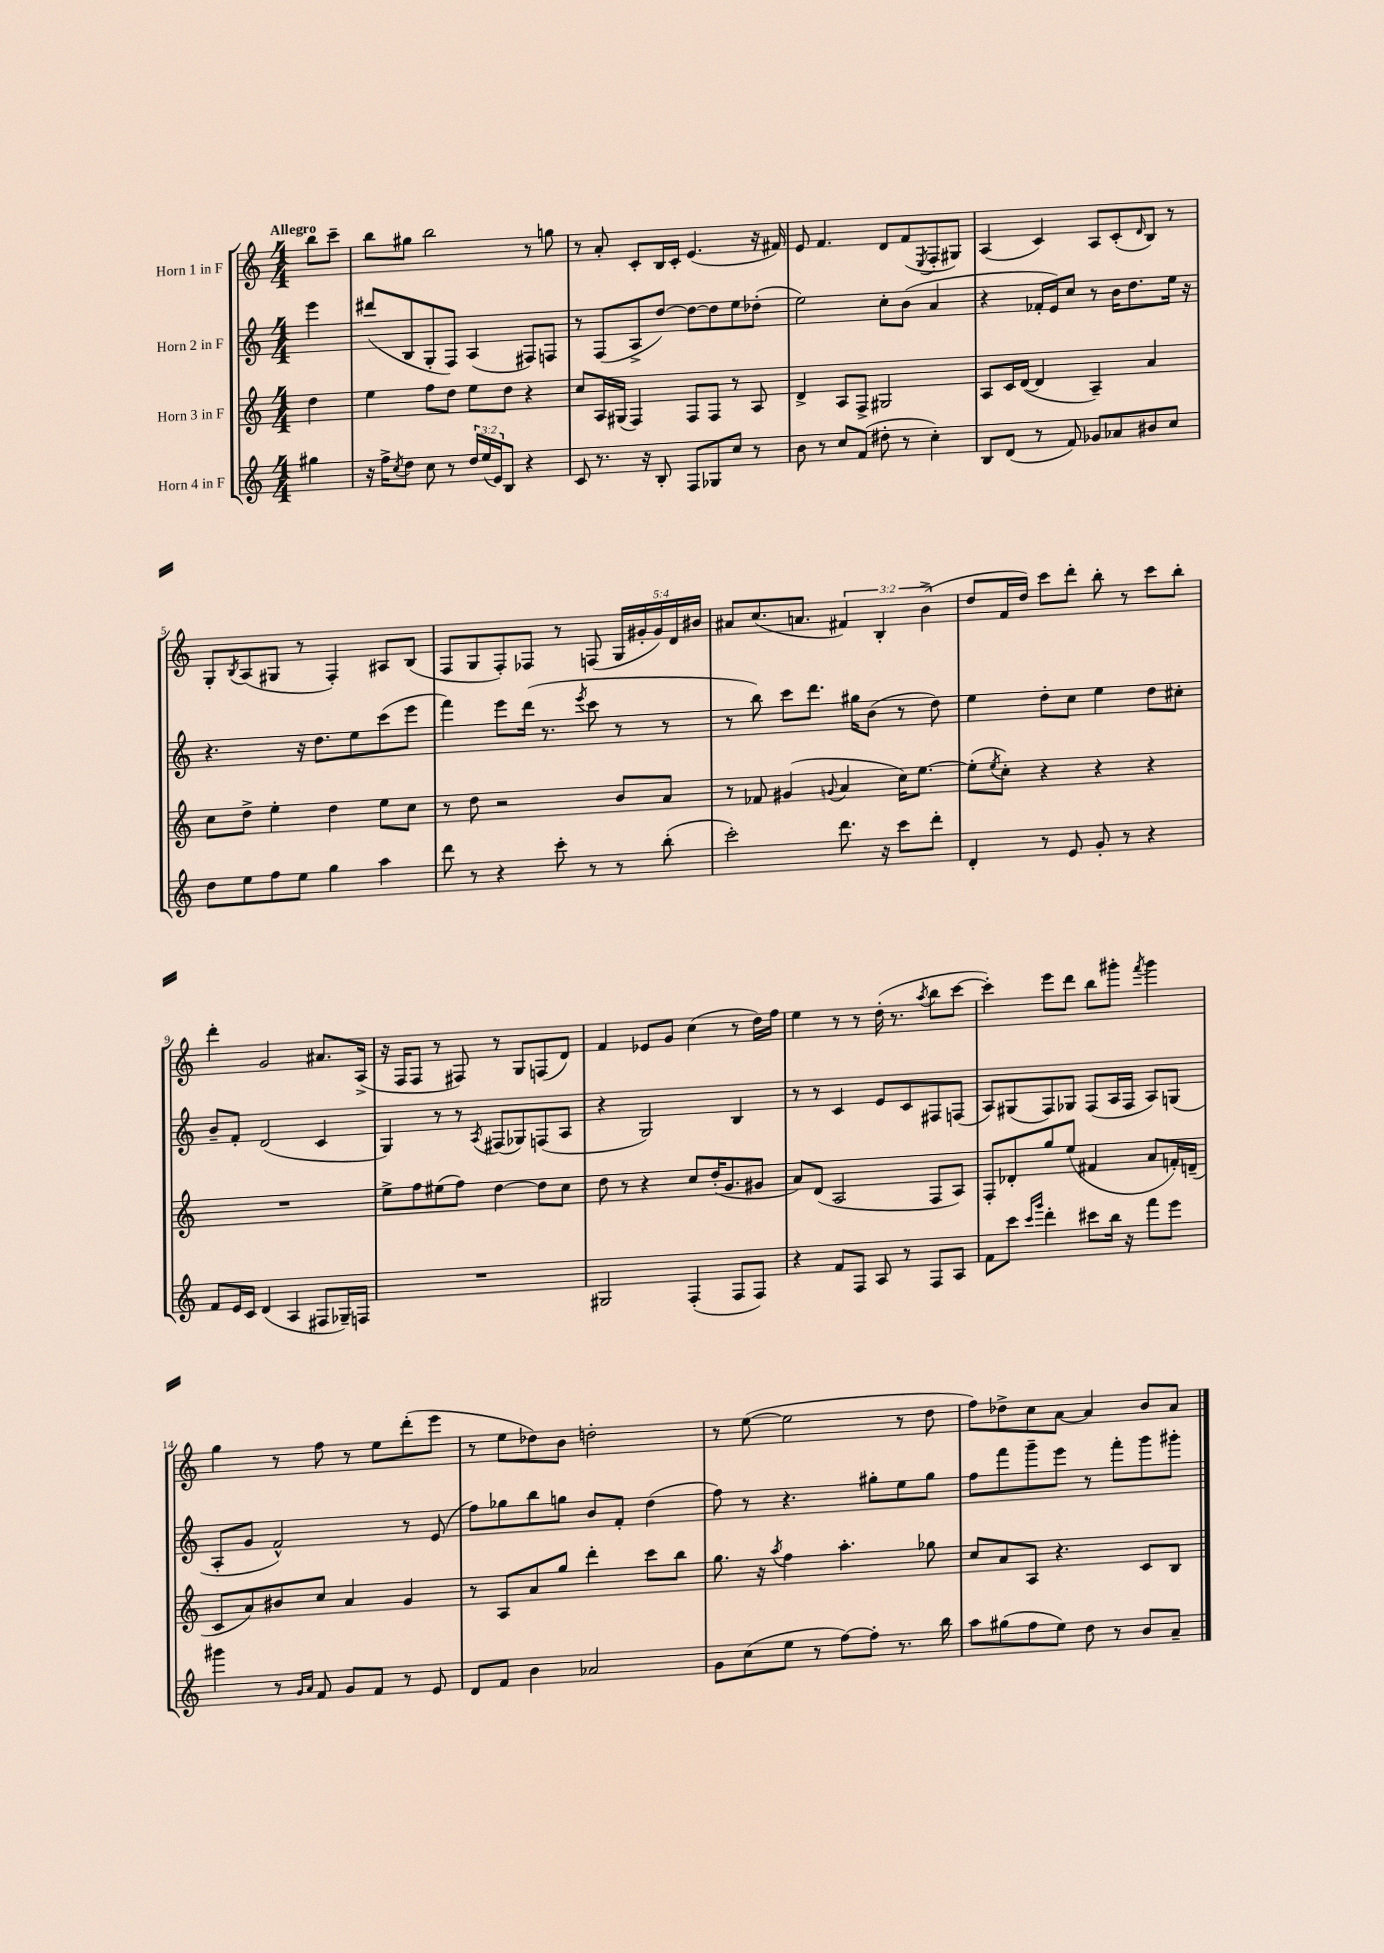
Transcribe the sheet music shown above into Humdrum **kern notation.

**kern	**kern	**kern	**kern
*part4	*part3	*part2	*part1
*staff4	*staff3	*staff2	*staff1
*I"Horn 4 in F	*I"Horn 3 in F	*I"Horn 2 in F	*I"Horn 1 in F
*clefG2	*clefG2	*clefG2	*clefG2
*k[]	*k[]	*k[]	*k[]
*M4/4	*M4/4	*M4/4	*M4/4
=	=	=	=
!	!	!	!LO:TX:a:B:t=Allegro
4gg#X\	4dd\	4eee\	8bb\L
.	.	.	8ccc~\J
=1	=1	=1	=1
16r	4ee\	(8ddd#X/L	8bb\L
16ff^\KL	.	.	.
8qcc/	.	.	.
8dd\J	.	8B/	8gg#X\J
8cc\	8ff\L	8G'/	2bb\
8r	8dd\J	8F/J)	.
24dd/LL	8ee\L	(4A/	.
(24ee/	.	.	.
24e/J)	.	.	.
8B/J	8dd\J	.	.
4r	4r	8F#X/L)	8r
.	.	8Fn/J	8ggn\
=2	=2	=2	=2
8c/	8cc/L	8r	8r
8.r	16A/L	(8F/L	8a'/
.	(16G#X/JJ	.	.
.	4F/)	8A^/	8c'/L
16r	.	.	.
8B'/	.	[8dd/J)	16B/L
.	.	.	16c'/JJ
8F/L	8F/L	8dd\L_	(4.e/
8G-X/	8F/J	8dd\]	.
8cc/J	8r	8ee\	.
8r	8A/	(8dd-X'\J	16r
.	.	.	16f#X/)
=3	=3	=3	=3
8b\	4d^/	2ee\)	8e/
8r	.	.	4.f/
8cc/L	8A/L	.	.
(8f/J	8F^/J	.	.
8dd#X'\	2G#X/	8cc'\L	8d/L
8r	.	(8b\J	(8f/
.	.	.	8qE/
4cc'\)	.	4a/	8F'/
.	.	.	8G#X/J)
=4	=4	=4	=4
8B/L	8A/L	4r	(4A/
(8d/J	16c/L	.	.
.	([16d/JJ	.	.
8r	4d/]	16f-X'/LL	4c/)
.	.	16e/J)	.
8f/)	.	8cc/J	.
8g-X/L	4A~/)	8r	8A/L
8a-X/	.	16b\KL	(8c'/
.	.	8.dd\	.
.	.	.	16qqd/
8b#X/	4a/	.	8B/J)
8cc/J	.	16ee\Jk	8r
.	.	16r	.
!!LO:LB:g=z
=5	=5	=5	=5
8dd\L	8cc\L	4.r	8G'/L
.	.	.	8qB/
8ee\	8dd^\J	.	(8A/
8ff\	4ee'\	.	8G#X/J
8ee\J	.	16r	8r
.	.	8.dd\L	.
4gg\	4dd\	.	4F'/)
.	.	8ee\	.
4aa\	8ee\L	(8ccc\	8A#X/L
.	8cc\J	8eee\J	(8B/J
=6	=6	=6	=6
8ddd\	8r	4fff\)	8F/L
8r	8dd\	.	8G/
4r	2r	8eee\L	8F'/)
.	.	(16ddd\Jk	8F-X/J
.	.	8.r	.
8ccc'\	.	.	8r
.	.	8qeee/	.
8r	.	8ccc\	(8Fn/
8r	8b/L	8r	20G/LL
.	.	.	20g#X'/
.	.	.	20g#/)
(8bb'\	8a/J	8r	.
.	.	.	20d/
.	.	.	20b#X/JJ
=7	=7	=7	=7
2ccc'\)	8r	8r	8a#X/L
.	8f-X/	8bb\)	(8.cc/
.	(4g#X/	8ccc\L	.
.	.	.	8.an/J
.	.	8.ddd\J	.
.	8qqgn/	.	.
8.ddd\	4a/	.	6f#X/)
.	.	16gg#X\KL	.
.	.	(8b\J	.
.	.	.	6B'/
16r	.	.	.
8ccc\L	16cc\KL)	8r	.
.	[8.ee\J	.	.
.	.	.	(6b^\
8ddd'\J	.	8dd\)	.
=8	=8	=8	=8
4d'/	(8ee'\L]	4ee\	8dd/L
.	8qee/	.	.
.	8cc'\J)	.	16f/L
.	.	.	16dd/JJ)
8r	4r	8dd'\L	8ccc\L
8e/	.	8cc\J	8ddd'\J
8g'/	4r	4ee\	8bb'\
8r	.	.	8r
4r	4r	8dd\L	8ccc\L
.	.	8cc#X'\J	8bb'\J
!!LO:LB:g=z
=9	=9	=9	=9
8f/L	1r	8b~/L	4ddd'\
16e/L	.	8f'/J	.
16c/JJ	.	.	.
(4d/	.	(2d/	2g/
4A/	.	.	.
8F#X/L	.	4c/	8.a#X/L
16G-X~/L)	.	.	.
16Fn/JJ	.	.	(16A^/Jk
=10	=10	=10	=10
1r	8ee^\L	4G/)	16r
.	.	.	16F/KL
.	8ff\	.	8F/J
.	(8ee#X\	8r	8r
.	8ff\J)	8r	8F#X/)
.	.	8qA/	.
.	[4dd\	(8F#X/L	8r
.	.	8G-X/)	8G/L
.	8dd\L]	(8Fn/	(8Fn/
.	8cc\J	8A/J	8d/J)
=11	=11	=11	=11
2G#X/	8dd\	4r	4f/
.	8r	.	.
.	4r	2G/)	8e-X/L
.	.	.	8g/J
(4F'/	8cc/L	.	(4cc\
.	(16dd'/K	.	.
.	8.g/	.	.
8F/L	.	4B/	8r
8F/J)	8g#X/J	.	16dd\LL)
.	.	.	16ff\JJ
=12	=12	=12	=12
4r	8a/L)	8r	4ee\
.	(8d/J	8r	.
8f/L	2A/	4c/	8r
8F/J	.	.	8r
8A/	.	8e/L	(16dd'\
.	.	.	8.r
8r	.	8c/	.
.	.	.	8qaa/
8F/L	8F/L	8F#X/	8bb\L
8A/J	8A/J)	(8Fn/J	[8ccc\J
=13	=13	=13	=13
8f\L	8F'/L	8A/L)	4ccc'\])
8ccc\J	8d-X'/	(8G#X/	.
16qqccc/LL	.	.	.
16qqggg/JJ	.	.	.
4ddd'\	8gg/	8F/)	8eee\L
.	(8ee/J	8G-X/J	8ddd\J
8ccc#X\L	4f#X/	(8F/L	8bb\L
16bb\Jk	.	16A/L	8ggg#X'\J
16r	.	16F/JJ	.
.	.	.	8qfff/
8fff\L	8a/L	8A/L)	4ggg#\
8eee\J	16fn'/L)	(8Gn/J	.
.	(16dn~/JJ	.	.
!!LO:LB:g=z
=14	=14	=14	=14
4ggg#X\	8c/L	8A'/L	4gg\
.	8a/)	8g/J	.
8r	8b#X/	2f^^/)	8r
16qqg/LL	.	.	.
16qqa/JJ	.	.	.
8f/	8cc/J	.	8ff\
8g/L	4a/	.	8r
8f/J	.	.	8ee\L
8r	4g/	8r	(8ddd'\
8e/	.	(8e/	8eee\J
=15	=15	=15	=15
8d/L	8r	8ff\L)	8r
8f/J	8A/L	8gg-X\	8ee\L
4b\	8a/	8bb\	8dd-X\)
.	8gg/J	8ggn\J	8b\J
2a-X/	4ddd'\	8b/L	2ddn'\
.	.	8f'/J	.
.	8ccc\L	(4dd\	.
.	8bb\J	.	.
=16	=16	=16	=16
8g\L	8.gg\	8ff\)	8r
(8cc\	.	8r	([8ee\
.	16r	.	.
.	8qaa/	.	.
8ee\J	4ff\	4.r	2ee\]
8r	.	.	.
[8ff\L)	4.aa'\	.	.
8ff'\J]	.	8gg#X'\L	.
8.r	.	8ee\	8r
.	8gg-X\	8gg#\J	8dd\
16bb\	.	.	.
=17	=17	=17	=17
8aa\L	8cc/L	8ff\L	8ff\L)
(8gg#X\	8a/	8fff\	8dd-X^\
8ff\	8A/J	8ggg~\	8cc\
8ee\J)	4.r	8eee\J	[8a\J
8dd\	.	8r	4a/]
8r	.	8fff'\L	.
8b/L	8c/L	8ggg\	8b/L
8a~/J	8B/J	8ggg#X'\J	8a/J
==	==	==	==
*-	*-	*-	*-
